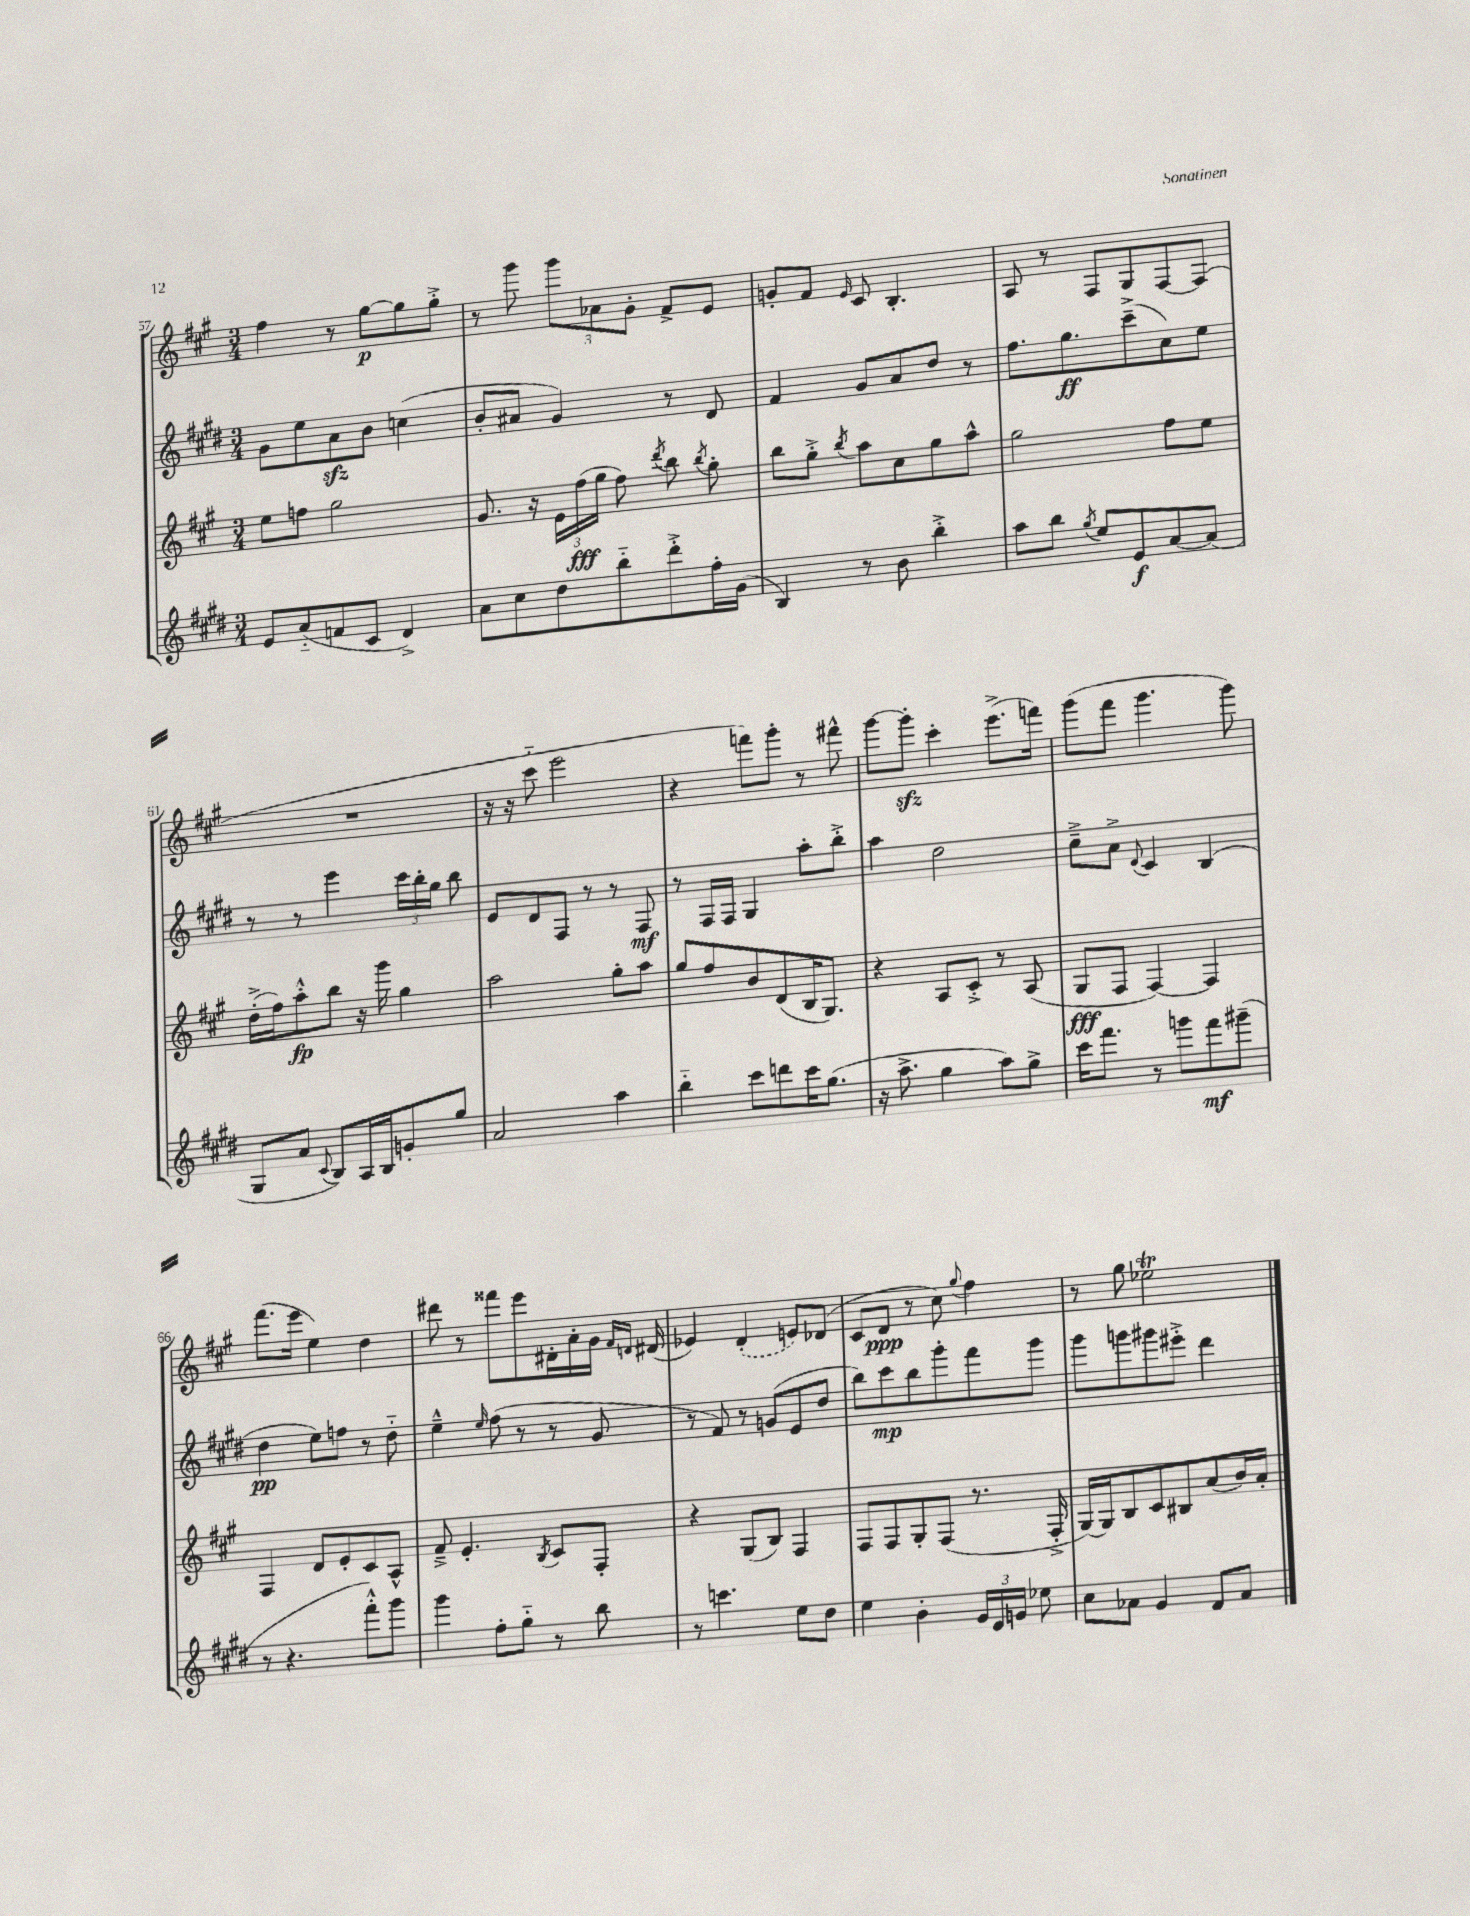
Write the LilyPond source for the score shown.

<<
\new StaffGroup <<
\new Staff = "s0" {
    \clef treble \key a \major \numericTimeSignature \time 3/4
    \autoBeamOff fis''4 r8 gis''8[~\p gis''8 gis''8]-.-> |
    r8 gis'''8 \tuplet 3/2 { gis'''8[ aes'8 gis'8]-. } fis'8[-> e'8] |
    g'8[-. fis'8] \grace { e'16 } cis'8 b4.-. |
    a8 r8 fis8[ gis8 fis8~ fis8]( |
    R2. |
    r16 r16 cis'''8-_ e'''2 |
    r4 f'''8[) gis'''8]-. r8 fis'''8-^ |
    gis'''8[~ gis'''8]-.\sfz cis'''4-. e'''8.[->( f'''16]) |
    gis'''8[( fis'''8] gis'''4. gis'''8) |
    fis'''8.[( e'''16] e''4) d''4 |
    dis'''8 r8 fisis'''8[ e'''8 dis'16-. a'16-. gis'16] \grace { fis'16[ d'16] } dis'16( |
    ees'4) \once \slurDashed d'4-.( e'8[) des'8]( |
    cis'8[ d'8]\ppp r8 cis''8) \appoggiatura { gis''8 } fis''4 |
    r8 gis''8 ees''2\trill \bar "|." |
}
\new Staff = "s1" {
    \clef treble \key e \major \numericTimeSignature \time 3/4
    \autoBeamOff gis'8[ e''8 a'8\sfz b'8] c''4( |
    b'8[-. ais'8] gis'4) r8 dis'8 |
    fis'4 gis'8[ a'8 dis''8] r8 |
    fis''8.[ gis''8.\ff cis'''8--->( cis''8) e''8] |
    r8 r8 e'''4 \tuplet 3/2 { cis'''16[ b''16-. gis''16] } b''8 |
    e'8[ dis'8 fis8] r8 r8 fis8\mf |
    r8 fis16[ fis16] gis4 a''8[-. b''8]-.-> |
    a''4 dis''2 |
    cis''8[---> a'8]-> \appoggiatura { dis'8 } cis'4 b4( |
    dis''4\pp e''8[) f''8] r8 dis''8-_ |
    e''4---^ \grace { e''16 } fis''8( r8 r8 gis'8 |
    r8 fis'8) r8 g'8[( e'8 dis''8] |
    b''8[) cis'''8\mp b''8 gis'''8-. fis'''8 gis'''8] |
    gis'''8[ g'''8 gis'''8 eis'''8]-.-> dis'''4 \bar "|." |
}
\new Staff = "s2" {
    \clef treble \key a \major \numericTimeSignature \time 3/4
    \autoBeamOff e''8[ f''8] gis''2 |
    gis'8. r16 \tuplet 3/2 { e'16[ fis''16\fff( gis''16] } fis''8) \acciaccatura { d'''8 } b''8 \acciaccatura { b''8 } gis''8-. |
    b''8[ gis''8]-.-> \acciaccatura { b''8 } a''8[ cis''8 gis''8 a''8]-^ |
    gis''2 fis''8[ e''8] |
    d''16[-.->( fis''16) a''8-.-^\fp b''8] r16 gis'''16 gis''4 |
    a''2 gis''8[-. a''8] |
    gis''8[ fis''8 b'8 d'8( b16 gis8.]) |
    r4 a8[ cis'8]-.-> r8 a8( |
    gis8[\fff fis8] fis4~) fis4 |
    fis4 d'8[ e'8-. cis'8 a8]-^ |
    fis'8---> e'4.-. \acciaccatura { b8 } cis'8[ fis8]-. |
    r4 gis8[( b8]) fis4 |
    fis8[ fis8 gis8-. fis8]( r8. fis16-.-> |
    gis16[~) gis16 b8 cis'8 bis8 a'8( b'16) a'16]-. \bar "|." |
}
\new Staff = "s3" {
    \clef treble \key e \major \numericTimeSignature \time 3/4
    \autoBeamOff e'8[ a'8-_( f'8 cis'8] dis'4->) |
    a'8[ cis''8 dis''8 b''8-_ dis'''8-.-> fis''16-. gis'16]( |
    b4) r8 b'8 b''4-.-> |
    a''8[ b''8] \acciaccatura { gis''8 } e''8[ e'8\f a'8~ a'8]( |
    gis8[ a'8] \appoggiatura { cis'8 } b8[) a16 b16 g'8-. gis''8] |
    a'2 a''4 |
    b''4-_ cis'''8[ d'''8 cis'''16 gis''8.]( |
    r16 a''8.-> gis''4 a''8[) gis''8]-> |
    cis'''16[ fis'''8.] r8 g'''8[ fis'''8\mf gis'''8]--( |
    r8 r4. fis'''8[-.-^) gis'''8] |
    gis'''4 fis''8[-. gis''8]-_ r8 b''8 |
    r8 c'''4. e''8[ dis''8] |
    e''4 b'4-. \tuplet 3/2 { gis'16[ e'16 g'16] } ees''8 |
    cis''8[ aes'8] gis'4 fis'8[ aes'8] \bar "|." |
}
>>
>>
\layout { \context { \Score currentBarNumber = #57 } }
